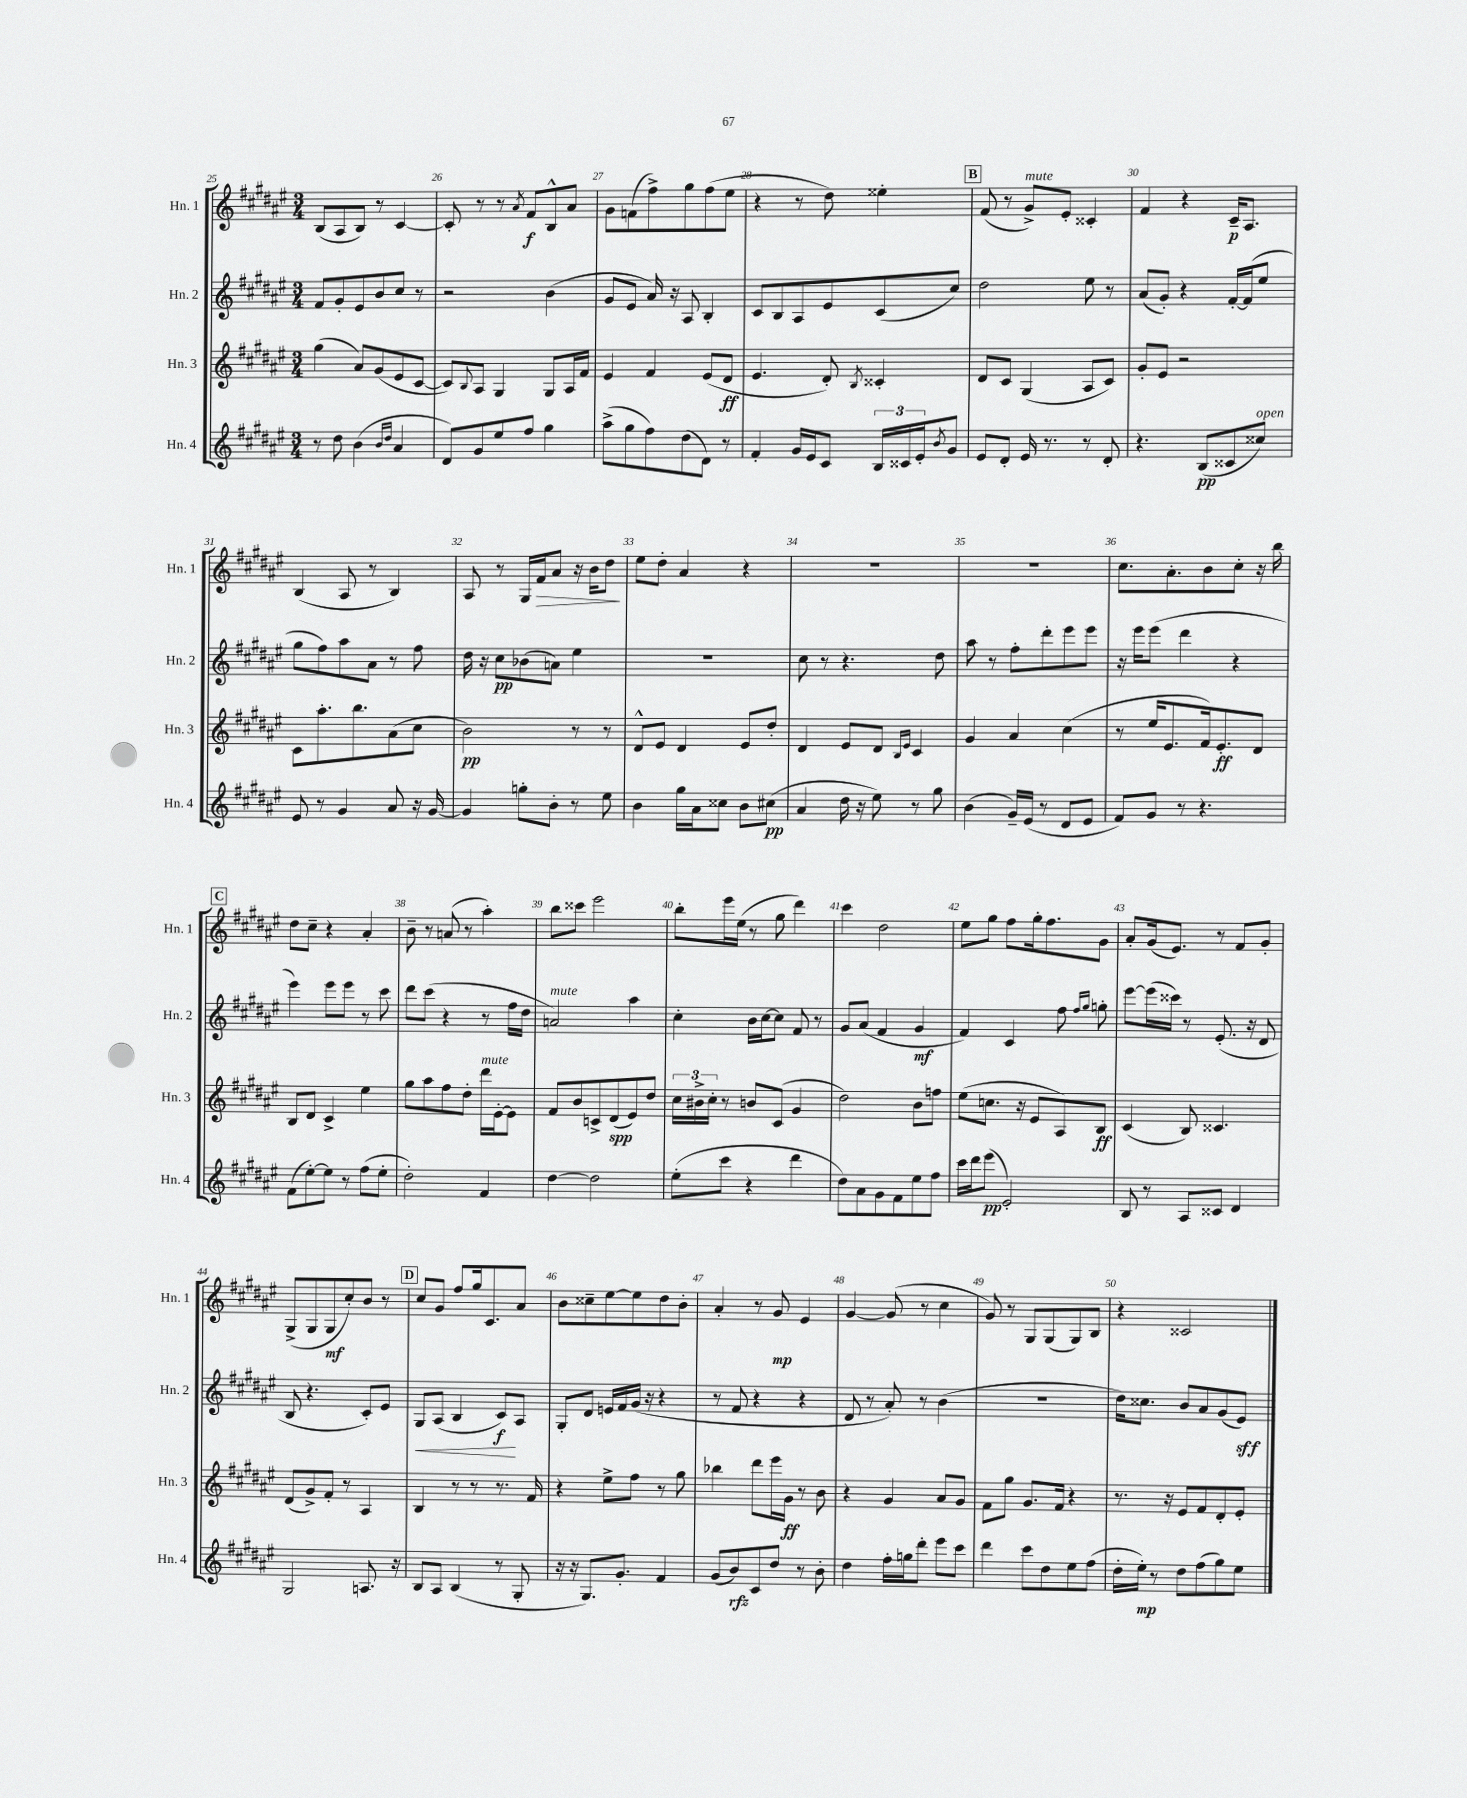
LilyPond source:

<<
\new StaffGroup <<
\new Staff = "s0" \with { instrumentName = "Hn. 1" shortInstrumentName = "Hn. 1" } {
    \clef treble \key fis \major \numericTimeSignature \time 3/4
    b8( ais8 b8) r8 cis'4~ |
    cis'8-. r8 r8 \acciaccatura { ais'8 } fis'8\f b8-^ ais'8 |
    gis'8 f'8( fis''8->) gis''8 fis''8( eis''8 |
    r4 r8 dis''8) eisis''4-. |
    \mark \markup { \box "B" } fis'8( r8 gis'8->^\markup { \italic "mute" }) eis'8-. cisis'4-. |
    fis'4 r4 cis'16--\p ais8. |
    b4( ais8 r8 b4) |
    ais8 r8 gis16 fis'16\> ais'8 r16 b'16 dis''8\! |
    eis''8 dis''8-. ais'4 r4 |
    R2. |
    R2. |
    cis''8. ais'8.-. b'8 cis''8-. r16 b''16 |
    \mark \markup { \box "C" } dis''8 cis''8-- r4 ais'4-. |
    b'8-- r8 a'8( r8 ais''4-.) |
    b''8 cisis'''8 eis'''2 |
    b''8-. eis'''16 eis''16( r8 gis''8 dis'''4) |
    cis'''4 dis''2 |
    eis''8 gis''8 fis''8 gis''16-. fis''8. gis'8 |
    ais'8-. gis'16( eis'8.) r8 fis'8 gis'8-. |
    gis8->( gis8 gis8\mf cis''8-.) b'8 r8 |
    \mark \markup { \box "D" } cis''8 gis'8 fis''8 gis''16 cis'8. ais'8 |
    b'8 cisis''8-- eis''8~ eis''8 dis''8 b'8-. |
    ais'4-. r8 gis'8\mp eis'4 |
    gis'4~ gis'8( r8 cis''4 |
    gis'8) r8 gis8 gis8( gis8) b8 |
    r4 cisis'2 \bar "|." |
}
\new Staff = "s1" \with { instrumentName = "Hn. 2" shortInstrumentName = "Hn. 2" } {
    \clef treble \key fis \major \numericTimeSignature \time 3/4
    fis'8 gis'8-. eis'8 b'8 cis''8 r8 |
    r2 b'4( |
    gis'8 eis'8 ais'16) r16 ais8 b4-. |
    cis'8 b8 ais8 eis'8 cis'8( cis''8) |
    \mark \markup { \box "B" } dis''2 eis''8 r8 |
    ais'8( gis'8-.) r4 fis'16~-. fis'16( eis''8 |
    gis''8 fis''8) ais''8 ais'8 r8 fis''8 |
    dis''16 r16 cis''8\pp bes'8( a'8) eis''4 |
    R2. |
    cis''8 r8 r4. dis''8 |
    ais''8 r8 fis''8-. dis'''8-. eis'''8 eis'''8 |
    r16 eis'''16 eis'''8( dis'''4 r4 |
    \mark \markup { \box "C" } eis'''4) eis'''8 eis'''8 r8 cis'''8 |
    dis'''8 cis'''8( r4 r8 fis''16 dis''16 |
    a'2^\markup { \italic "mute" }) ais''4 |
    cis''4-. b'16 cis''16~ cis''8 fis'8 r8 |
    gis'8 ais'8( fis'4 gis'4\mf |
    fis'4) cis'4 fis''8 \grace { fis''16 gis''16 } g''8-. |
    eis'''8~ eis'''16( cisis'''16) r8 eis'8.-.( r16 dis'8 |
    b8 r4. cis'8-.) eis'8 |
    \mark \markup { \box "D" } gis8\< ais8( b4 cis'8\f\!) ais8 |
    gis8-. dis'8 e'16 fis'16 gis'16( r16 r4 |
    r8 fis'8 r4 r4 |
    dis'8 r8 ais'8-.) r8 b'4( |
    R2. |
    dis''16) cisis''8. b'8 ais'8 gis'8( eis'8\sff) \bar "|." |
}
\new Staff = "s2" \with { instrumentName = "Hn. 3" shortInstrumentName = "Hn. 3" } {
    \clef treble \key fis \major \numericTimeSignature \time 3/4
    gis''4( ais'8) gis'8( eis'8 cis'8~ |
    cis'8) \appoggiatura { b8 } ais8 gis4 gis8 ais16 fis'16 |
    eis'4 fis'4 eis'8( dis'8\ff |
    eis'4. dis'8-.) \acciaccatura { b8 } cisis'4-. |
    \mark \markup { \box "B" } dis'8 cis'8 gis4( ais8 cis'8) |
    gis'8-. eis'8 r2 |
    cis'8 ais''8.-. b''8. ais'8( cis''8 |
    b'2\pp) r8 r8 |
    dis'8-^ eis'8 dis'4 eis'8 dis''8-. |
    dis'4 eis'8 dis'8 \grace { b16 eis'16 } cis'4 |
    gis'4 ais'4 cis''4( |
    r8 eis''16 eis'8. fis'16) eis'8.-.\ff dis'8 |
    \mark \markup { \box "C" } b8 dis'8 cis'4-> eis''4 |
    gis''8 ais''8 fis''8 dis''8-. dis'''16^\markup { \italic "mute" } eis'16~-. eis'8 |
    fis'8 b'8 c'8-> dis'8\spp( eis'8) dis''8 |
    \tuplet 3/2 { cis''16 bis'16-> cis''16-. } r8 b'8 cis'8( gis'4 |
    dis''2) b'8 f''8 |
    eis''8( c''8. r16 eis'8 ais8) b8\ff |
    cis'4( b8) cisis'4. |
    dis'8( gis'8->) fis'8-. r8 ais4 |
    \mark \markup { \box "D" } b4 r8 r8 r8. fis'16 |
    r4 eis''8-> fis''8 r8 gis''8 |
    bes''4 dis'''8 eis'''16 gis'16\ff r8 b'8 |
    r4 gis'4 ais'8 gis'8 |
    fis'8 gis''8 gis'8. fis'16 r4 |
    r8. r16 eis'8 fis'8 dis'8-. eis'8-. \bar "|." |
}
\new Staff = "s3" \with { instrumentName = "Hn. 4" shortInstrumentName = "Hn. 4" } {
    \clef treble \key fis \major \numericTimeSignature \time 3/4
    r8 dis''8 b'4( \grace { b'16 dis''16 } ais'4 |
    dis'8) gis'8 eis''8 fis''8 gis''4 |
    ais''8->( gis''8 fis''8) dis''8( dis'8) r8 |
    fis'4-. gis'16 eis'16 cis'8 \tuplet 3/2 { b16 cisis'16 eis'16-. } \acciaccatura { b'8 } gis'8 |
    \mark \markup { \box "B" } eis'8 dis'8-. eis'16 r8. r8 dis'8-. |
    r4. b8\pp( cisis'8 cisis''8^\markup { \italic "open" }) |
    eis'8 r8 gis'4 ais'8 r16 gis'16~ |
    gis'4 g''8-. b'8-. r8 eis''8 |
    b'4 gis''16 ais'16 cisis''8 b'8 cis''8\pp( |
    ais'4 dis''16 r16 eis''8) r8 gis''8 |
    b'4( gis'16--) eis'16( r8 dis'8 eis'8 |
    fis'8) gis'8 r8 r4. |
    \mark \markup { \box "C" } fis'8( eis''8~-.) eis''8 r8 fis''8( eis''8-. |
    dis''2-.) fis'4 |
    dis''4~ dis''2 |
    eis''8-.( cis'''8 r4 dis'''4 |
    dis''8) ais'8 gis'8 fis'8 eis''8 fis''8 |
    cis'''16 dis'''16 eis'''8\pp( eis'2-.) |
    b8 r8 ais8 cisis'8 dis'4 |
    gis2 a8. r16 |
    \mark \markup { \box "D" } b8 ais8 b4( r8 gis8-. |
    r16 r16 gis8.) gis'8.-. fis'4 |
    gis'8( b'8\rfz) cis'8 dis''8 r8 b'8-. |
    dis''4 fis''16-. g''16 dis'''8-. eis'''8 cis'''8 |
    dis'''4 cis'''8 dis''8 eis''8 fis''8( |
    dis''16-. eis''16-.\mp) r8 dis''8 fis''8( gis''8) eis''8 \bar "|." |
}
>>
>>
\layout { \context { \Score currentBarNumber = #25 \override BarNumber.break-visibility = ##(#f #t #t) barNumberVisibility = #all-bar-numbers-visible } }
